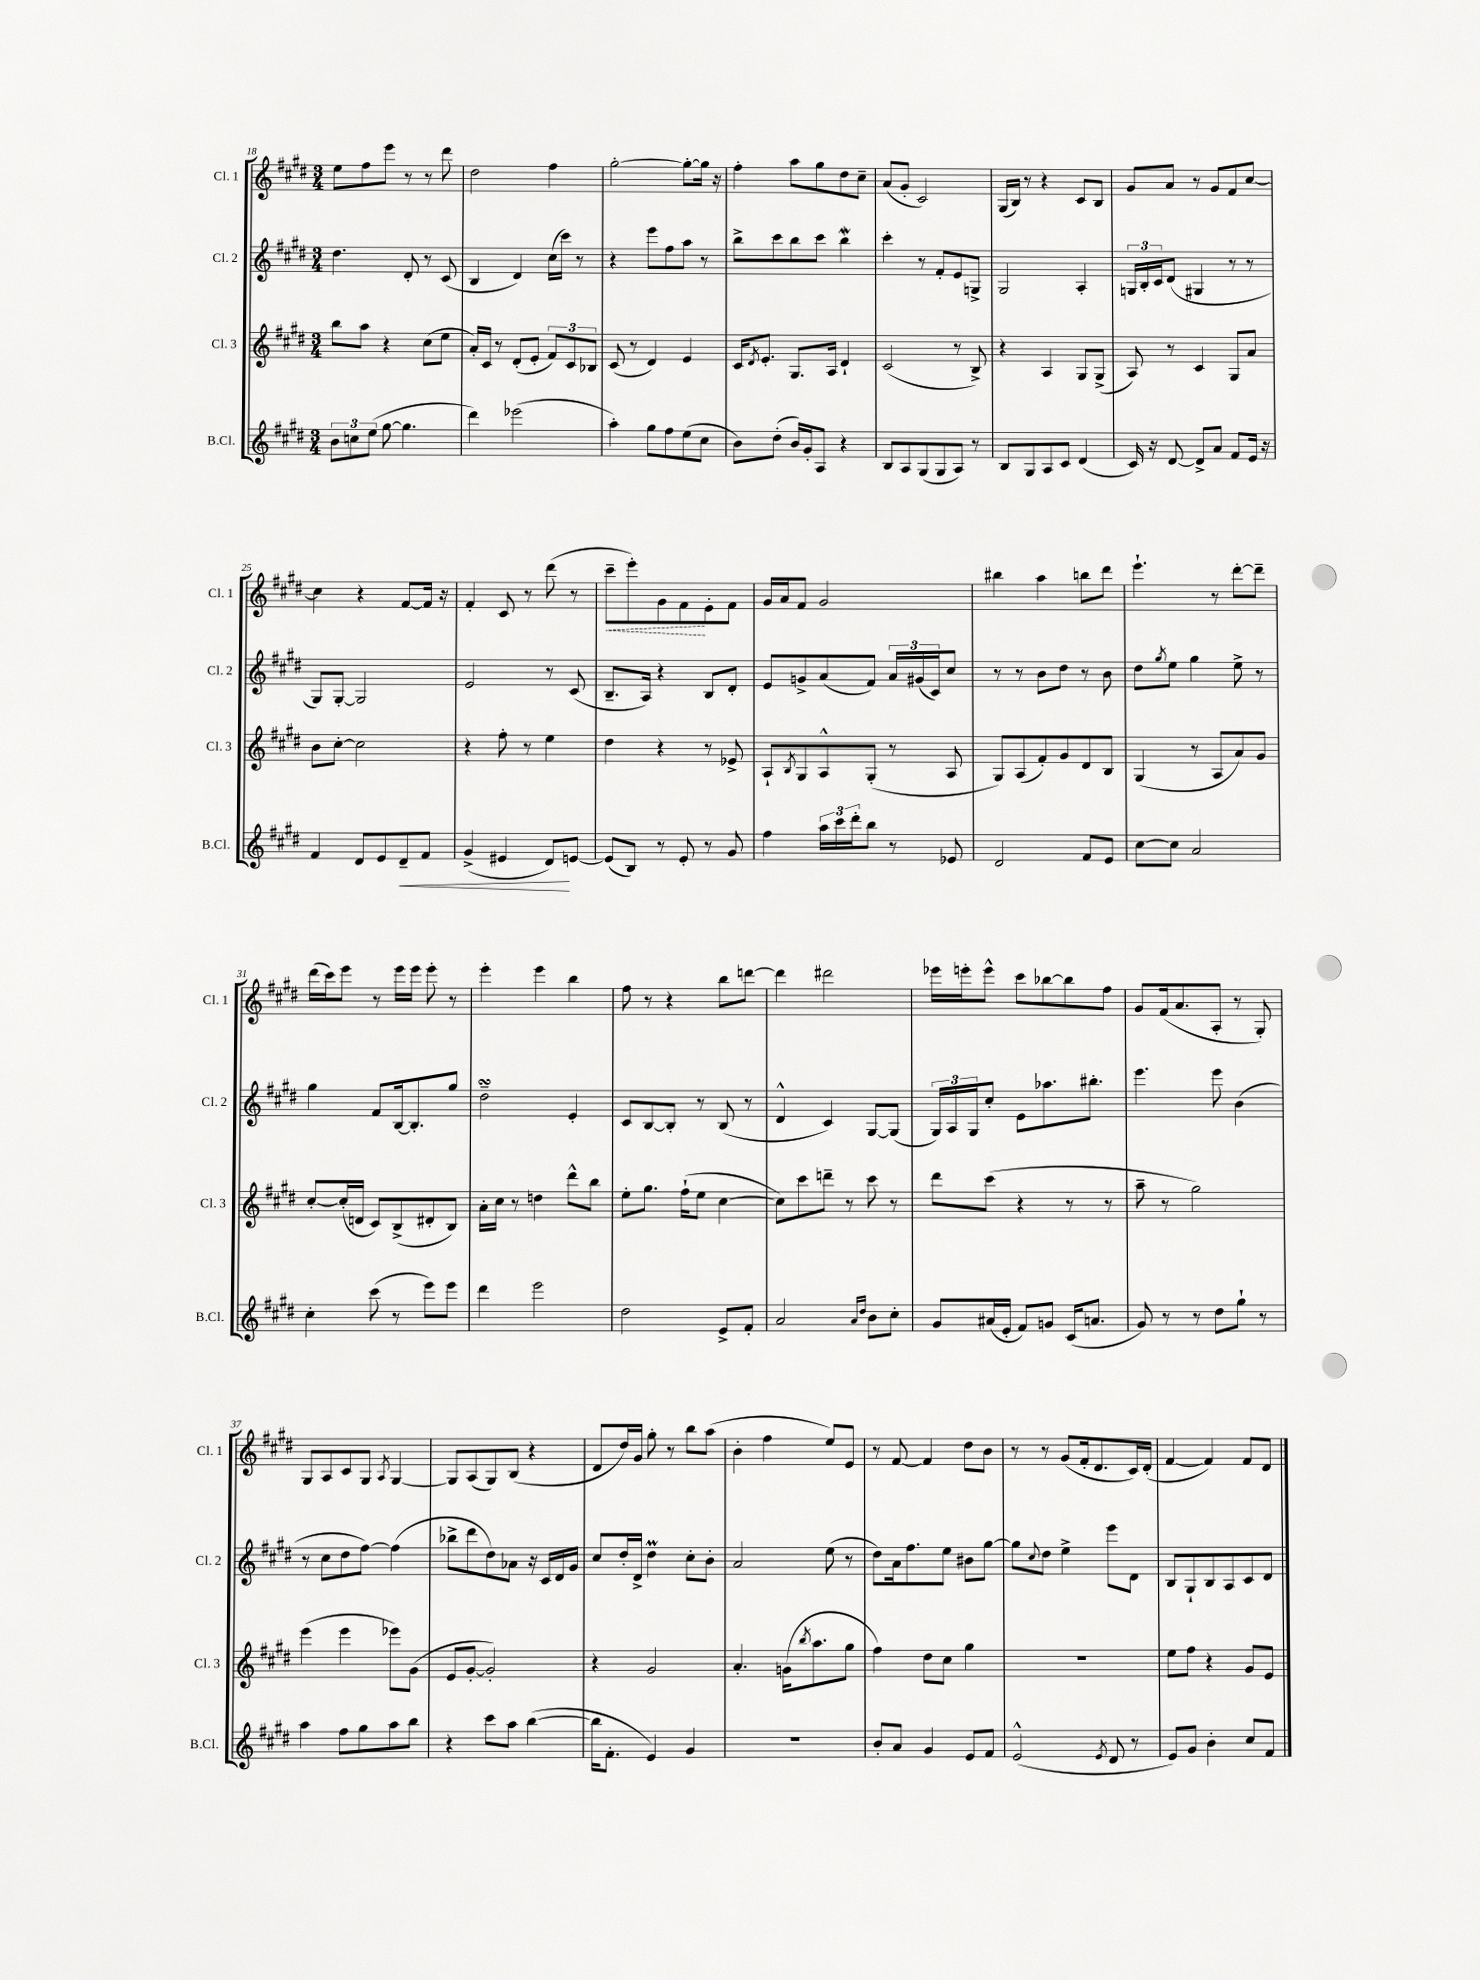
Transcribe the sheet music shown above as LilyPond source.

<<
\new StaffGroup <<
\new Staff = "s0" \with { instrumentName = "Cl. 1" shortInstrumentName = "Cl. 1" } {
    \clef treble \key e \major \numericTimeSignature \time 3/4
    e''8 fis''8 e'''8 r8 r8 dis'''8 |
    dis''2 fis''4 |
    gis''2~-. gis''8~-. gis''16 r16 |
    fis''4-. a''8 gis''8 dis''8 cis''8-- |
    a'8( gis'8-. cis'2) |
    gis16( b16) r8 r4 cis'8 b8 |
    gis'8 a'8 r8 gis'8 fis'8 cis''8~ |
    cis''4 r4 fis'8~ fis'16 r16 |
    fis'4-. cis'8 r8 dis'''8( r8 |
    \once \override Hairpin.style = #'dashed-line cis'''8--\< e'''8-.) gis'8 fis'8\! e'8-. fis'8 |
    gis'16 a'16 fis'8 gis'2 |
    bis''4 a''4 b''8 dis'''8 |
    e'''4.-! r8 dis'''8~-. dis'''8-- |
    dis'''16( cis'''16) e'''8 r8 e'''16 e'''16 e'''8-. r8 |
    e'''4-. e'''4 b''4 |
    fis''8 r8 r4 b''8 d'''8~ |
    d'''4 dis'''2 |
    ees'''16 e'''16-. e'''8-^ cis'''8 bes''8~ bes''8 fis''8 |
    gis'8 fis'16( a'8. a8-. r8 gis8-.) |
    gis8 a8 cis'8 gis8 \acciaccatura { a8 } gis4~ |
    gis8 a8( gis8) b8( r4 |
    dis'8 dis''16) gis'16 gis''8-. r8 b''8 a''8( |
    b'4-. fis''4 e''8) e'8 |
    r8 fis'8~ fis'4 dis''8 b'8 |
    r8 r8 gis'8( fis'16-. dis'8. cis'16) dis'16-.( |
    fis'4~ fis'4) fis'8 dis'8 \bar "|." |
}
\new Staff = "s1" \with { instrumentName = "Cl. 2" shortInstrumentName = "Cl. 2" } {
    \clef treble \key e \major \numericTimeSignature \time 3/4
    dis''4. dis'8-. r8 cis'8( |
    b4 dis'4) cis''16( cis'''16) r8 |
    r4 e'''8 fis''8 a''8 r8 |
    b''8-> cis'''8 b''8 cis'''8 b''4\mordent |
    cis'''4-. r8 fis'8-. e'8 g8-> |
    gis2 a4-. |
    \tuplet 3/2 { g16 b16-. cis'16 } dis'8( gis4 r8 r8 |
    gis8) gis8~-. gis2 |
    e'2 r8 cis'8( |
    b8.-- a16) r4 b8 dis'8-. |
    e'8 g'8-> a'8( fis'8) \tuplet 3/2 { a'16 gis'16( cis'16) } cis''8 |
    r8 r8 b'8 dis''8 r8 b'8 |
    dis''8 \acciaccatura { gis''8 } e''8 gis''4 e''8-> r8 |
    gis''4 fis'8 b16~ b8.-. gis''8 |
    dis''2--\turn e'4-. |
    cis'8 b8~ b8-. r8 b8( r8 |
    dis'4-^ cis'4) gis8~ gis8( |
    \tuplet 3/2 { gis16) a16 gis16 } cis''8-. e'8 aes''8. bis''8.-. |
    e'''4. e'''8 b'4( |
    r8 cis''8 dis''8 fis''8~) fis''4( |
    bes''8-> dis'''8 dis''8) aes'8 r16 cis'16 dis'16 gis'16 |
    cis''8 dis''16-. dis'16-> dis''4\prall cis''8-. b'8-. |
    a'2 e''8( r8 |
    dis''8) a'16 fis''8. e''8 bis'8 gis''8~ |
    gis''8 \appoggiatura { cis''8 } dis''8 e''4-> e'''8 dis'8 |
    b8 gis8-! b8 a8 cis'8 dis'8 \bar "|." |
}
\new Staff = "s2" \with { instrumentName = "Cl. 3" shortInstrumentName = "Cl. 3" } {
    \clef treble \key e \major \numericTimeSignature \time 3/4
    b''8 a''8 r4 cis''8( e''8 |
    a'16-.) cis'16 r8 dis'8-.( e'8-. \tuplet 3/2 { fis'8) cis'8 bes8 } |
    cis'8( r8 dis'4) e'4 |
    cis'16 \acciaccatura { dis'8 } e'8.-. gis8. a16 dis'4-! |
    cis'2( r8 b8->) |
    r4 a4 gis8 gis8->( |
    a8) r8 cis'4 gis8 a'8 |
    b'8 cis''8~-. cis''2 |
    r4 fis''8-. r8 e''4 |
    dis''4 r4 r8 ees'8-> |
    a8-! \acciaccatura { b8 } gis8 a8-^ gis8-.( r8 a8 |
    gis8) a8( fis'8-.) gis'8 dis'8 b8 |
    gis4( r8 a8 a'8) gis'8 |
    cis''8~-. cis''16-.( d'16 cis'8) b8->( dis'8-. b8) |
    a'16-. cis''16 r8 d''4 dis'''8-^ b''8 |
    e''8-. gis''8. fis''16-!( e''8 cis''4~ |
    cis''8) cis'''8 d'''8-- r8 cis'''8 r8 |
    dis'''8 cis'''8( r4 r8 r8 |
    a''8-- r8 gis''2) |
    e'''4( e'''4 ees'''8) gis'8( |
    e'8 gis'8~-. gis'2-.) |
    r4 gis'2 |
    a'4.-. g'16( \acciaccatura { b''8 } a''8. gis''8 |
    fis''4) dis''8 cis''8 gis''4 |
    R2. |
    e''8 fis''8 r4 gis'8 e'8 \bar "|." |
}
\new Staff = "s3" \with { instrumentName = "B.Cl." shortInstrumentName = "B.Cl." } {
    \clef treble \key e \major \numericTimeSignature \time 3/4
    \tuplet 3/2 { b'8 c''8 e''8( } gis''8~ gis''4. |
    dis'''4) ees'''2( |
    a''4-.) gis''8 fis''8 e''8( cis''8 |
    b'8) dis''8-.( b'16) gis'16-. a8 r4 |
    b8 a8 gis8( gis8 a8) r8 |
    b8 gis8 a8 cis'8 dis'4( |
    cis'16) r16 dis'8~ dis'8-> a'8 fis'8 e'16 r16 |
    fis'4 dis'8 e'8 dis'8--\< fis'8 |
    gis'4->( eis'4 dis'8\!) e'8~ |
    e'8( b8) r8 e'8-. r8 gis'8 |
    fis''4 \tuplet 3/2 { a''16 cis'''16 dis'''16-. } b''8 r8 ees'8 |
    dis'2 fis'8 e'8 |
    cis''8~ cis''8 a'2 |
    cis''4-. cis'''8( r8 e'''8) e'''8 |
    dis'''4 e'''2 |
    dis''2 e'8-> fis'8-. |
    a'2 \grace { a'16 dis''16 } b'8 cis''8-. |
    gis'8 ais'16( e'16-. fis'8) g'8 cis'16( a'8. |
    gis'8) r8 r8 dis''8 gis''8-! r8 |
    a''4 fis''8 gis''8 a''8 b''8 |
    r4 cis'''8 a''8 b''4~( |
    b''16 fis'8.-. e'4) gis'4 |
    R2. |
    b'8-. a'8 gis'4 e'8 fis'8 |
    e'2-^( \acciaccatura { e'8 } dis'8 r8 |
    e'8) gis'8 b'4-. cis''8 fis'8 \bar "|." |
}
>>
>>
\layout { \context { \Score currentBarNumber = #18 } }
